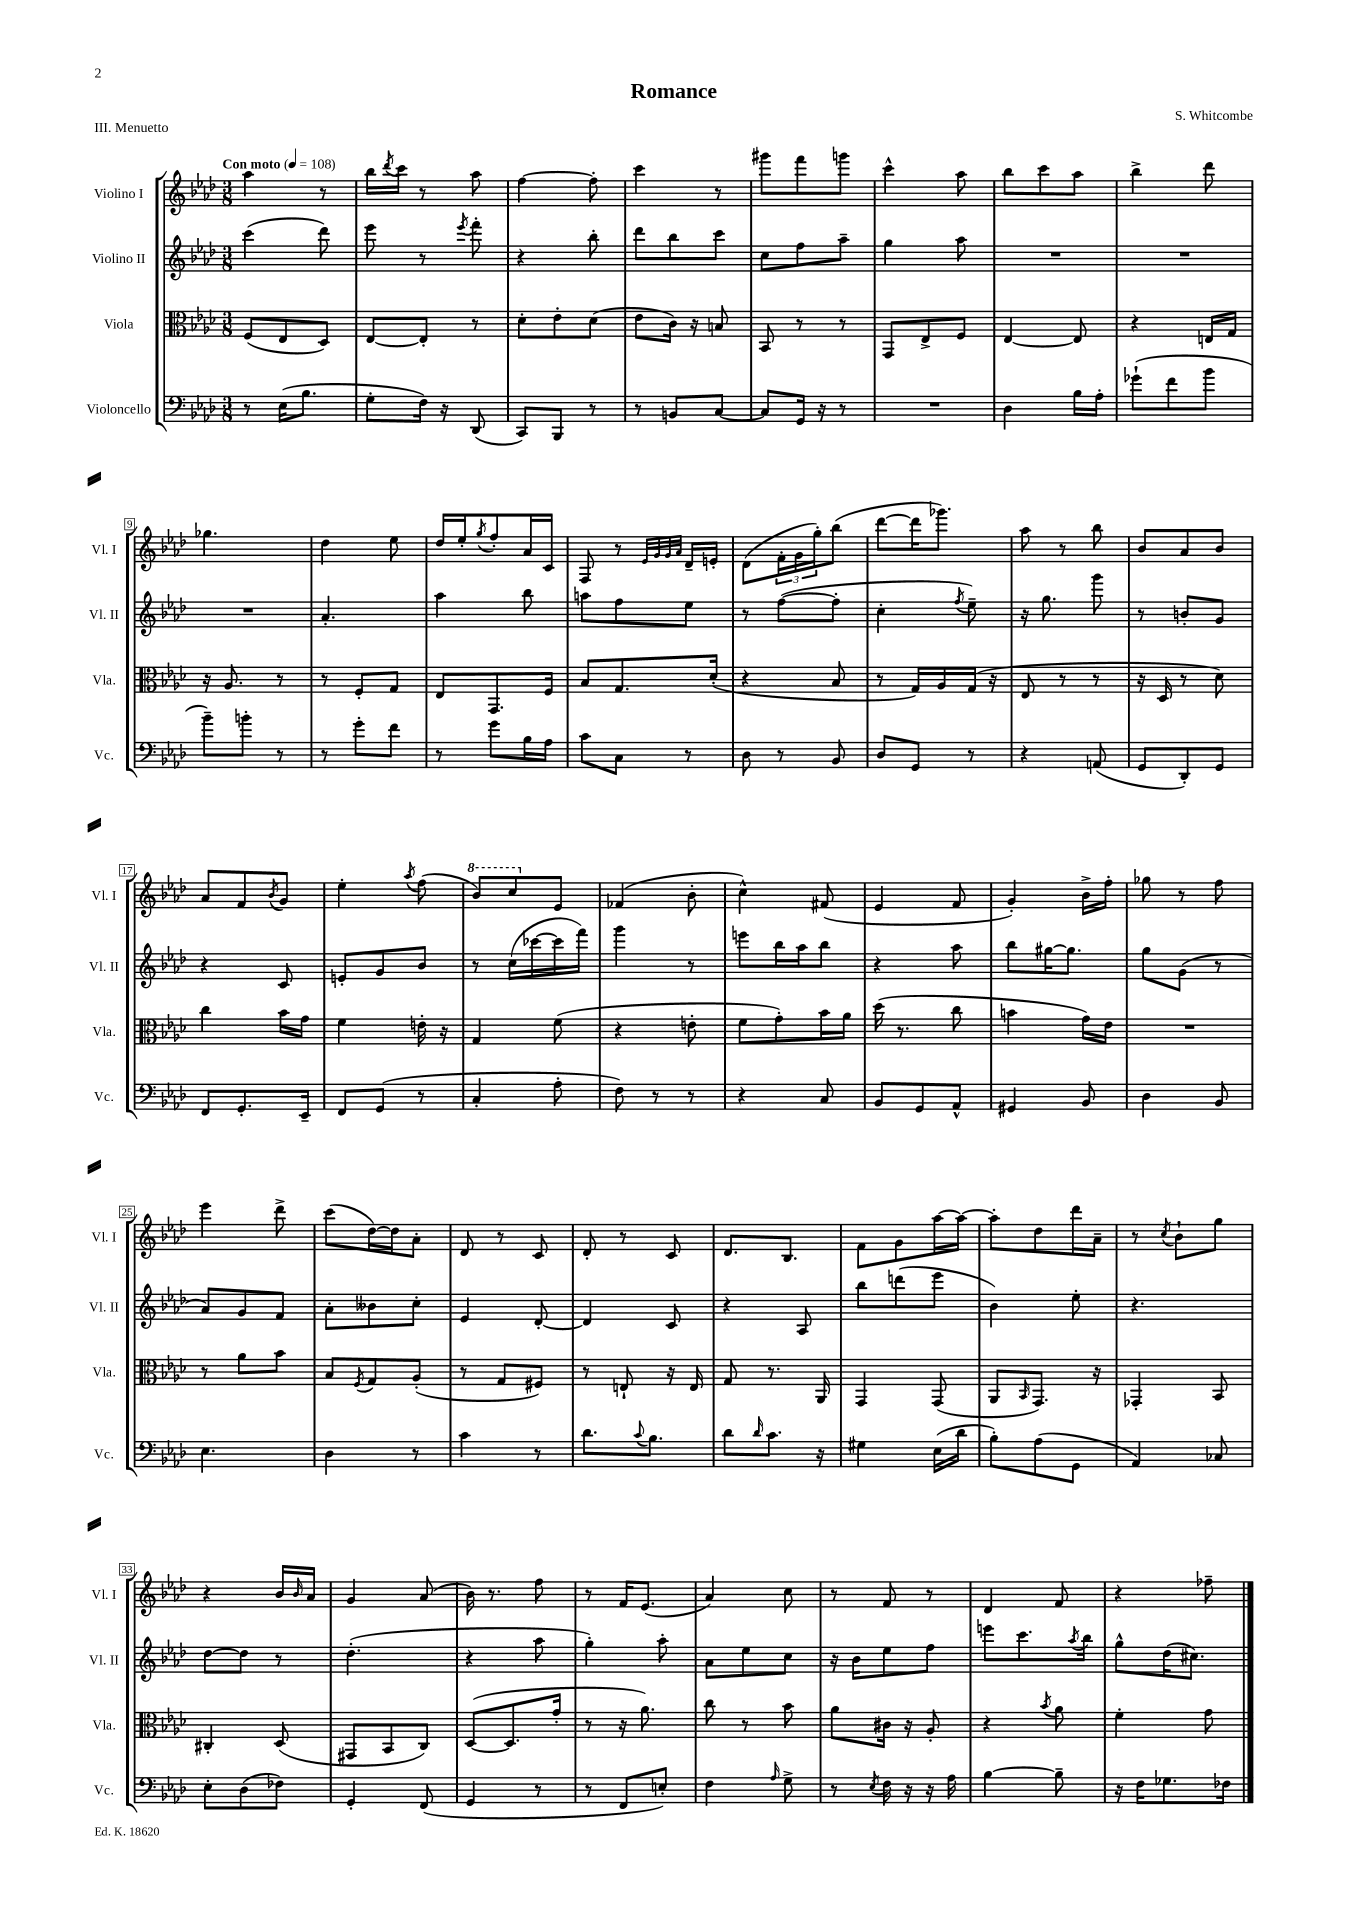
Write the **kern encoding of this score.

**kern	**kern	**kern	**kern
*staff4	*staff3	*staff2	*staff1
*clefF4	*clefC3	*clefG2	*clefG2
*k[b-e-a-d-]	*k[b-e-a-d-]	*k[b-e-a-d-]	*k[b-e-a-d-]
*M3/8	*M3/8	*M3/8	*M3/8
*MM108	*MM108	*MM108	*MM108
8r	(8F	(4ccc	4aa-
(16E-	8E-	.	.
8.B-	.	.	.
.	8D-)	8ddd-)	8r
=	=	=	=
8G'	[8E-	8eee-	16bb-
.	.	.	8qddd-
.	.	.	16ccc
16F)	8E-']	8r	8r
16r	.	.	.
.	.	8qeee-	.
(8DD-	8r	8fff'	8aa-
=	=	=	=
8CC)	8d-'	4r	[4ff
8BBB-	8e-'	.	.
8r	(8d-	8bb-'	8ff']
=	=	=	=
8r	8e-	8ddd-	4ccc
8BB	16c)	8bb-	.
.	16r	.	.
[8C	8B	8ccc	8r
=	=	=	=
8C]	8BB-	8cc	8ggg#
16GG	8r	8ff	8fff
16r	.	.	.
8r	8r	8aa-~	8ggg
=	=	=	=
4.r	8GG	4gg	4ccc^^
.	8E-^	.	.
.	8F	8aa-	8aa-
=	=	=	=
4D-	[4E-	4.r	8bb-
.	.	.	8ccc
16B-	8E-]	.	8aa-
16A-'	.	.	.
=	=	=	=
(8g-`	4r	4.r	4bb-^
8f	.	.	.
8b-	16E	.	8ddd-
.	16G	.	.
=	=	=	=
8b-~)	16r	4.r	4.gg-
.	8.A-	.	.
8b'	.	.	.
8r	8r	.	.
=	=	=	=
8r	8r	4.a-'	4dd-
8g'	8F'	.	.
8f	8G	.	8ee-
=	=	=	=
8r	8E-	4aa-	16dd-
.	.	.	16ee-'
.	.	.	8qgg
8g	8.GG	.	8ff'
16B-	.	8bb-	16a-
16A-	16F	.	16c
=	=	=	=
8c	8B-	8aa	8F
8C	8.G	8ff	8r
.	.	.	32qqe-
.	.	.	32qqg
.	.	.	32qqg
.	.	.	32qqa-
8r	.	8ee-	16d-~
.	(16d-'	.	16e'
=	=	=	=
8D-	4r	8r	(8d-
8r	.	([8ff	24f'
.	.	.	24g
.	.	.	24gg')
8BB-	8B-	8ff']	(8bb-
=	=	=	=
8D-	8r	4cc'	[8ddd-
8GG	16G)	.	16ddd-]
.	16A-	.	8.ggg-)
.	.	8qff	.
8r	(16G	8ee-~)	.
.	16r	.	.
=	=	=	=
4r	8E-	16r	8aa-
.	.	8.gg	.
.	8r	.	8r
(8AA	8r	8ggg	8bb-
=	=	=	=
8GG	16r	8r	8b-
.	16D-	.	.
8DD-')	8r	8b'	8a-
8GG	8d-)	8g	8b-
=	=	=	=
8FF	4cc	4r	8a-
8.GG'	.	.	8f
.	.	.	8qb-
.	16b-	8c	8g
16EE-~	16g	.	.
=	=	=	=
8FF	4f	8e'	4ee-'
(8GG	.	8g	.
.	.	.	8qaa-
8r	16e'	8b-	(8ff
.	16r	.	.
=	=	=	=
4C'	4G	8r	8bb-)
.	.	(16cc	8ccc
.	.	[16ccc-	.
8A-'	(8f	16ccc-]	8e-
.	.	16fff)	.
=	=	=	=
8F)	4r	4ggg	(4f-
8r	.	.	.
8r	8e'	8r	8b-'
=	=	=	=
4r	8f	8eee	4cc^^)
.	8g')	16bb-	.
.	.	16aa-	.
8C	16b-	8bb-	(8f#
.	16a-	.	.
=	=	=	=
8BB-	(16dd-	4r	4e-
.	8.r	.	.
8GG	.	.	.
8AA-^^	8cc	8aa-	8f
=	=	=	=
4GG#	4b	8bb-	4g')
.	.	[16gg#	.
.	.	8.gg#]	.
8BB-	16g)	.	16b-^
.	16e-	.	16ff'
=	=	=	=
4D-	4.r	8gg	8gg-
.	.	(8g	8r
8BB-	.	8r	8ff
=	=	=	=
4.E-	8r	8a-)	4eee-
.	8a-	8g	.
.	8b-	8f	8ddd-^
=	=	=	=
4D-	8B-	8a-'	(8ccc
.	8qF	.	.
.	8G	8b--	[16dd-)
.	.	.	16dd-]
8r	(8A-'	8cc'	8a-'
=	=	=	=
4c	8r	4e-	8d-
.	8G	.	8r
8r	8F#)	[8d-'	8c
=	=	=	=
8.d-	8r	4d-]	8d-'
.	8E`	.	8r
8qqc	.	.	.
8.B-	.	.	.
.	16r	8c	8c
.	16E	.	.
=	=	=	=
8d-	8G	4r	8.d-
16qqd-	.	.	.
8.c	8.r	.	.
.	.	.	8.B-
.	.	8A-	.
16r	16AA-	.	.
=	=	=	=
4G#	4GG	8bb-	8f
.	.	(8ddd	8g
(16E-	(8GG	8eee-	[16aa-
16d-	.	.	16aa-_
=	=	=	=
8B-')	8AA-	4b-)	8aa-']
.	16qqBB-	.	.
(8A-	8.GG)	.	8dd-
8GG	.	8ee-'	16ddd-
.	16r	.	16a-~
=	=	=	=
4AA-)	4GG-'	4.r	8r
.	.	.	8qcc
.	.	.	8b-`
8C-	8BB-	.	8gg
=	=	=	=
8E-'	4C#'	[8dd-	4r
(8D-	.	8dd-]	.
8F-)	(8D-	8r	16b-
.	.	.	16qqb-
.	.	.	16a-
=	=	=	=
4GG'	8GG#	(4.dd-'	4g
.	8BB-	.	.
(8FF	8C)	.	(8a-
=	=	=	=
4GG	([8D-	4r	16b-)
.	.	.	8.r
.	8.D-]	.	.
8r	.	8aa-	8ff
.	16g'	.	.
=	=	=	=
8r	8r	4gg')	8r
8FF	16r	.	16f
.	8.a-)	.	(8.e-
8E')	.	8aa-'	.
=	=	=	=
4F	8cc	8a-	4a-)
.	8r	8ee-	.
16qqA-	.	.	.
8G^	8b-	8cc	8cc
=	=	=	=
8r	8a-	16r	8r
.	.	16b-	.
8qE-	.	.	.
16F	16c#	8ee-	8f
16r	16r	.	.
16r	8A-'	8ff	8r
16A-	.	.	.
=	=	=	=
[4B-	4r	8eee	4d-
.	.	8.ccc	.
.	8qb-	.	.
8B-~]	8a-	.	8f
.	.	8qaa-	.
.	.	16bb-	.
=	=	=	=
16r	4f'	8gg^^	4r
16F	.	.	.
8.G-	.	(16dd-	.
.	.	8.cc#)	.
.	8g	.	8ff-~
16F-	.	.	.
==	==	==	==
*-	*-	*-	*-
